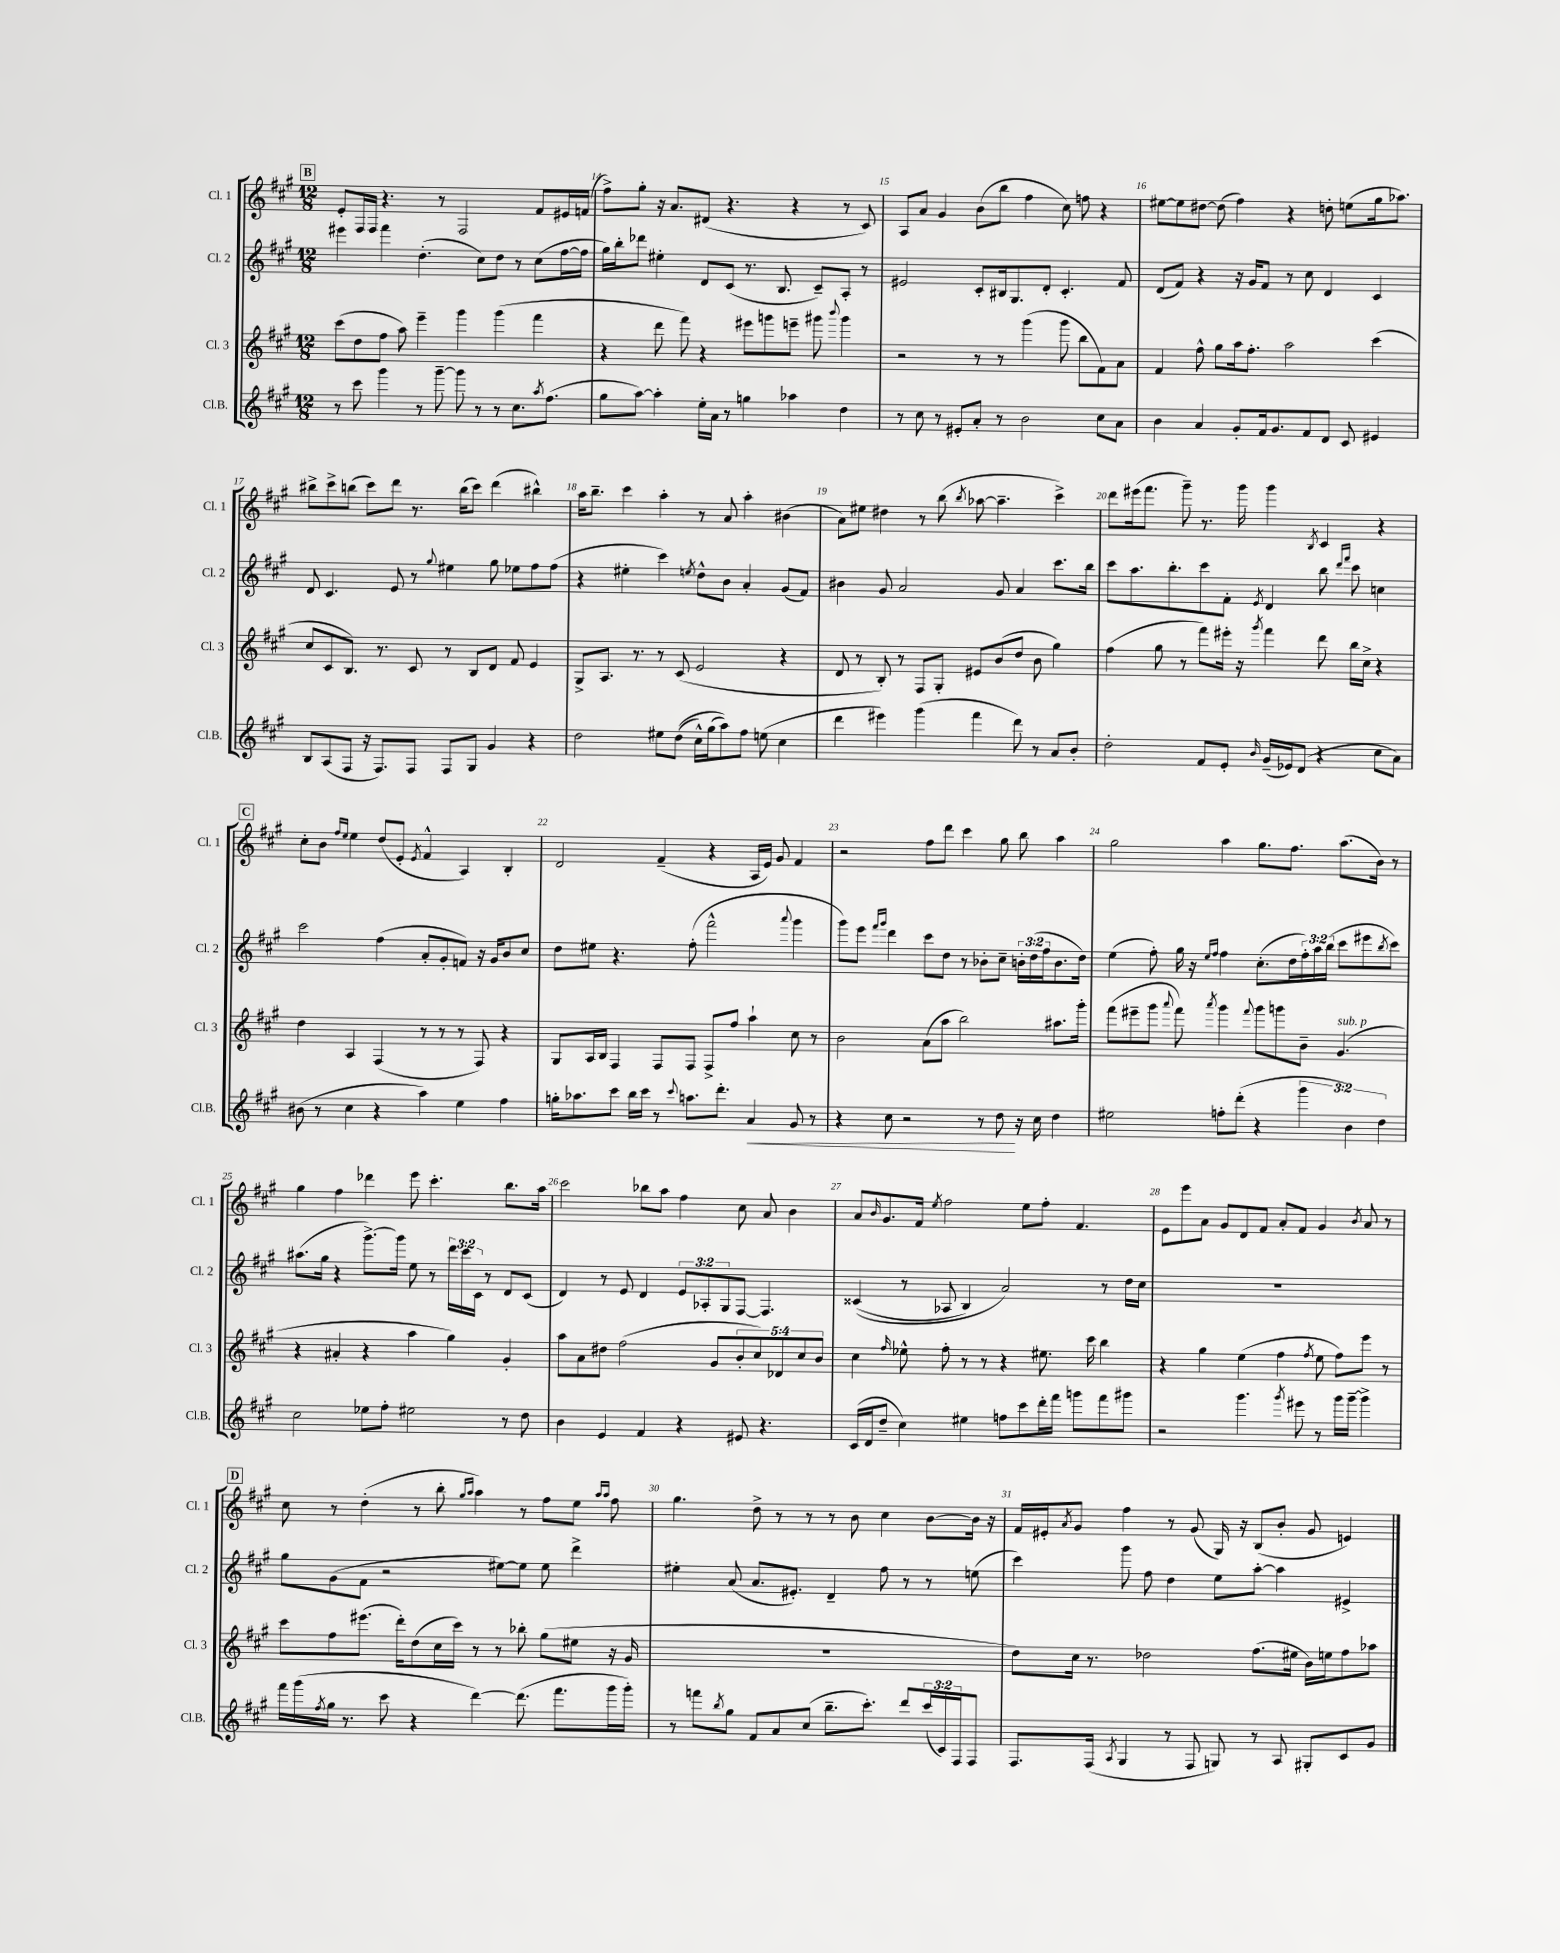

**kern	**kern	**kern	**kern
*staff4	*staff3	*staff2	*staff1
*clefG2	*clefG2	*clefG2	*clefG2
*k[f#c#g#]	*k[f#c#g#]	*k[f#c#g#]	*k[f#c#g#]
*M12/8	*M12/8	*M12/8	*M12/8
8r	(8ccc#\L	4eee#\	8e'/L
8ccc#\	8dd\	.	16F#/L
.	.	.	16F#/JJ
4ggg#\	8ff#\J	4fff#\	4.r
.	8aa\)	.	.
8r	4eee~\	(4.dd'\	.
[8ggg#~\	.	.	8r
8ggg#\]	4ggg#\	.	2F#/
8r	.	8cc#\L)	.
8r	(4ggg#\	8dd\J	.
8.cc#\L	.	8r	.
.	4fff#\	(8cc#\L	8f#/L
8qaa/	.	.	.
(8.ff#\J	.	.	.
.	.	[16ff#\L	16e#/L
.	.	16ff#\]JJ	(16f/JJ
=	=	=	=
8gg#\L	4r	16gg#\LL)	8ff#^\L)
.	.	16bb'\J	.
[8aa\J)	.	8ddd-\J	8gg#'\J
4aa'\]	8ddd\	4ee#'\	16r
.	.	.	8.a/L
.	8fff#\)	.	.
16ee'\LL	4r	8d/L	(8d#/J
16a\JJ	.	.	.
8r	.	(8c#/J	4.r
4gg\	8eee#\L	8.r	.
.	8ggg\	.	.
.	.	8.B/	.
4aa-\	8eee~\J	.	4r
.	8ggg#\	8c#~/L)	.
.	8qqbbb/	.	.
4dd\	4ggg#\	8A'/J	8r
.	.	8r	8c#/)
=	=	=	=
8r	2r	2e#/	8A/L
8cc#\	.	.	8a/J
8r	.	.	4g#/
8e#'/L	.	.	.
8a'/J	8r	8c#'/L	(8b\L
8r	8r	16B#/k	8bb\J
.	.	8.G#/	.
2b\	(4ggg#\	.	4ff#\
.	.	8d'/J	.
.	8ggg#\	4.c#'/	8cc#\)
.	8bb\L	.	8ff\
8cc#\L	8f#\)	.	4r
8a\J	8a\J	8f#/	.
=	=	=	=
4b\	4f#/	(8d/L	[8ee#\L
.	.	8f#/J)	8ee#\]
4a/	8ff#^^\	4r	[8dd#\J
.	8gg#\L	.	(8dd#\]
8g#'/L	16aa\k	16r	4ff#\)
.	8.ff#'\J	16g#/LK	.
16f#/k	.	8f#/J	.
8.g#/	.	.	.
.	2aa\	8r	4r
8f#/	.	8cc#\	.
8d/J	.	4d/	8dd'\
8c#/	.	.	(8ee\L
4e#/	(4ccc#\	4c#/	16gg#\k
.	.	.	8.aa-\J)
=	=	=	=
8B/L	8cc#/L	8d/	8bb#^\L
(8A/	8c#/	4.c#/	8ccc#^\
8F#/J	8.B/J)	.	(8bb\J
16r	.	.	8ccc#\L)
8.F#/L)	8.r	.	.
.	.	8e/	8ddd\J
8F#/J	8c#/	8r	8.r
.	.	8qqgg#/	.
8F#/L	8r	4ee#\	.
.	.	.	(16bb\LK
8G#/J	8B/L	.	8ccc#\J)
4g#/	8d/J	8gg#\	(4ddd\
.	8f#/	8ee-\L	.
4r	4e/	8ff#\	4bb#^^\)
.	.	(8ff#\J	.
=	=	=	=
2dd\	8G#^/L	4r	16aa\LK
.	.	.	8.bb~\J
.	8.A/J	.	.
.	.	4ee#'\	4ccc#\
.	8.r	.	.
8ee#\L	8r	4ccc#\)	4aa'\
&((8dd\J	(8c#/	.	.
.	.	8qee/	.
16cc#^^\LL)	2e/	8dd^^\L	8r
(16gg#\J	.	.	.
8aa\)&)	.	8b\J	8a/
8ff#\J	.	4a'/	4aa'\
(8ee\	.	.	.
4cc#\	4r	(8g#/L	(4b#\
.	.	8f#/J)	.
=	=	=	=
4ddd\	8d/	4b#\	8a\L)
.	8r	.	8ee#\J
4eee#\)	8B'/)	8g#/	4dd#\
.	8r	2a/	.
(4ggg#\	8F#/L	.	8r
.	8G#'/J	.	(8bb\
.	.	.	8qbb/
4fff#\	8e#/L	.	[8aa-\
.	(8b/	8g#/	4.aa-~\]
8ddd\)	8dd/J	4a/	.
8r	8b\	.	.
8a/L	4gg#\)	8.ccc#\L	4ccc#^\)
8b'/J	.	.	.
.	.	16bb\Jk	.
=	=	=	=
2dd'\	(4ff#\	8ccc#\L	8ddd\L
.	.	8.aa\	(16eee#\k
.	.	.	8.fff#\J
.	8gg#\	.	.
.	.	8.bb'\	.
.	8r	.	8ggg#~\)
8f#/L	8fff#\L)	8ccc#\	8.r
8e'/J	16eee#'\Jk	8f#'\J	.
.	16r	.	16ggg#\
16qqb/	8qggg#/	8qe/	.
(16g#~/LL	4fff#\	4d/	4ggg#\
16e-/J)	.	.	.
(8d/J	.	.	.
.	.	.	8qB/
4r	8ddd\	8bb\	4c#/
.	.	16qqddd/LL	.
.	.	16qqfff#/JJ	.
.	16bb\LL	8ccc#\	.
.	16cc#^\JJ	.	.
8cc#\L	4r	4cc\	4r
8a\J)	.	.	.
=	=	=	=
(8b#\	4dd\	2ccc#\	8cc#'\L
8r	.	.	8b\J
.	.	.	16qqff#/LL
.	.	.	16qqee/JJ
4cc#\	4A/	.	4ee\
4r	(4F#/	(4ff#\	(8dd/L
.	.	.	8e'/J
.	.	.	8qe/
4aa\)	8r	8a'/L	4f#^^/
.	8r	8g#'/	.
4ee\	8r	8f/J)	4A/)
.	8F#/)	16r	.
.	.	16g#/LK	.
4ff#\	4r	8b/	4B'/
.	.	8cc#/J	.
=	=	=	=
16gg'\LK	8G#/L	8dd\L	2d/
8.aa-\	.	.	.
.	16A/L	8ee#\J	.
.	16B/JJ	.	.
8ccc#\J	4F#/	4.r	.
16bb\LL	.	.	.
16ccc#\JJ	.	.	.
8r	8F#/L	.	(4f#~/
8qqccc#/	.	.	.
8.aa\L	8F#/J	(8ff#'\	.
.	8F#^/L	2fff#^^\	4r
8.ddd'\J	.	.	.
.	8ff#/J	.	.
4a/	4aa`\	.	16A/LL
.	.	.	16e/JJ)
.	.	.	8g#/
.	.	8qqaaa/	.
8g#/	8cc#\	4ggg#\	4f#/
8r	8r	.	.
=	=	=	=
4r	2b\	8ggg#\L)	2r
.	.	8eee\J	.
.	.	16qqfff#/LL	.
.	.	16qqggg#/JJ	.
8cc#\	.	4ddd\	.
2r	.	.	.
.	(8a\L	8ccc#\L	8ff#\L
.	8aa\J	8dd\J	8ddd\J
.	2bb\)	8r	4ccc#\
8r	.	8b-'\L	.
8dd\	.	8cc#~\J	8gg#\
16r	.	24b'\LL	8bb\
.	.	(24dd\	.
16cc#\	.	.	.
.	.	24ff#\J	.
4dd\	8.aa#\L	8.b\	4aa\
.	16ggg#'\Jk	16dd\Jk)	.
=	=	=	=
2ee#\	(8fff#\L	(4ee\	2gg#\
.	8eee#~\	.	.
.	8ggg#\J	8ff#'\)	.
.	8qqaaa/	.	.
.	8fff#\)	16gg#\	.
.	.	16r	.
.	.	16qqee/LL	.
.	8qaaa/	16qqff#/JJ	.
8ff'\L	4ggg#\	4ff#\	4aa\
(8ddd'\J	.	.	.
.	8qqfff#/	.	.
4r	8ggg#\L	(8.cc#'\L	8.gg#\L
.	8ggg\	.	.
.	.	16dd\L	8.ff#\J
6ggg#\	8b~\J	24ff#'\)	.
.	.	24aa\	.
.	.	(24bb\JJ	.
.	(4.g#/	8ccc#\L	(8.aa\L
6b\)	.	.	.
.	.	8eee#\	.
.	.	.	16b\Jk)
6dd\	.	.	.
.	.	8qbb/	.
.	.	8ccc#\J)	8r
=	=	=	=
2cc#\	4r	(8.aa#\L	4gg#\
.	.	16gg#\Jk	.
.	4a#'/	4r	4ff#\
8ee-\L	4r	[8.ggg#^\L)	4ddd-\
8ff#'\J	.	.	.
.	.	16ggg#\]Jk	.
2ee#\	4aa\	8ee\	8eee\
.	.	8r	4.ccc#'\
.	4gg#\)	24ddd\LL	.
.	.	24ccc#\	.
.	.	24c#\JJ	.
.	.	8r	.
8r	4g#'/	8d/L	8.bb\L
8dd\	.	(8c#/J	.
.	.	.	16aa\Jk
=	=	=	=
4b\	8aa\L	4d/)	2ccc#\
.	8a\	.	.
4e/	8dd#\J	8r	.
.	(2ff#\	8e/	.
4f#/	.	4d/	8bb-\L
.	.	.	8aa\J
4r	.	12e/L	4ff#\
.	.	12A-'/	.
.	8g#/L	.	.
.	.	12G#/	.
8e#/	10b'/	[8F#/J	8cc#\
.	10cc#/)	.	.
4.r	.	4.F#/]	8a/
.	10d-/	.	.
.	.	.	4b\
.	10cc#/	.	.
.	10b/J	.	.
=	=	=	=
(16c#/LL	4cc#\	&((4c##/	8a/L
16d/J	.	.	.
.	.	.	16qqb/
8dd~/J	.	.	8.g#/
.	16qqff#/	.	.
4cc#\)	8ee-^^\	8r	.
.	.	.	16f#/Jk
.	.	.	8qee/
.	8ff#'\	8A-/	2ff#\
4ee#\	8r	4B/)	.
.	8r	.	.
8ff\L	4r	2a/&)	.
8ccc#\	.	.	8ee\L
16ddd'\L	8.ee#\	.	8ff#'\J
16fff#\JJ	.	.	.
8ggg\L	.	.	4.f#/
.	16ccc#\	.	.
8fff#\	4bb\	8r	.
8ggg#\J	.	16dd\LL	.
.	.	16cc#\JJ	.
=	=	=	=
2r	4r	1.r	8e\L
.	.	.	8eee\
.	4gg#\	.	8a\J
.	.	.	8g#/L
4.ggg#\	(4ee\	.	8d/
.	.	.	8f#/J
.	4ff#\	.	8a'/L
8qggg#/	.	.	.
8eee#\	.	.	8f#/J
.	8qff#/	.	.
8r	8ee\	.	4g#/
16ggg#\LL	8ff#\L)	.	.
[16ggg#~\JJ	.	.	.
.	.	.	8qb/
4ggg#^\]	8eee\J	.	8a/
.	8r	.	8r
=	=	=	=
16fff#\LL	8ccc#\L	8gg#\L	8cc#\
(16ggg#\	.	.	.
8qff#/	.	.	.
16gg#\JJ	8ff#\	(8g#\	8r
8.r	.	.	.
.	(8.eee#\J	8f#\J	(4dd'\
8ccc#\	.	2r	.
.	16ddd'\LK)	.	.
4r	(8dd\	.	8r
.	16cc#\L	.	8bb'\
.	16ccc#\JJ)	.	.
.	.	.	16qqgg#/LL
.	.	.	16qqaa/JJ
[4ddd\)	8r	.	4aa\)
.	8r	[8ee#\L)	.
(8.ddd\]	8bb-'\	8ee#\]J	8r
.	(8gg#\L	8ee#\	8ff#\L
8.fff#\L	.	.	.
.	8ee#\J	4ddd^\	8ee\J
.	.	.	16qqaa/LL
.	.	.	16qqaa/JJ
16ggg#\L	16r	.	8ff#\
16ggg#'\JJ)	16g#/	.	.
=	=	=	=
8r	1.r	4ee#'\	4.gg#\
8fff\L	.	.	.
8qbb/	.	.	.
8gg#\J	.	(8a/	.
8f#/L	.	8.a/L	8dd^\
8a/	.	.	8r
.	.	8.e#'/J)	.
(8cc#/J	.	.	8r
8.bb~\L	.	4d~/	8r
.	.	.	8b\
8.ccc#'\J)	.	.	.
.	.	8ff#\	4cc#\
8ddd/L	.	8r	.
(24ccc#/L	.	8r	[8b\L
24c#/)	.	.	.
24F#/J	.	.	.
8F#/J	.	(8ee\	16b\]Jk
.	.	.	16r
=	=	=	=
8.F#/L	8dd\L)	4ccc#\)	16f#/LL
.	.	.	16e#'/J
.	.	.	8qa/
.	16cc#\Jk	.	8g#/J
(16F#/Jk	8.r	.	.
8qA/	.	.	.
4G#/	.	8ggg#\	4ff#\
.	2dd-\	8ff#\	.
8r	.	4dd\	8r
8F#/	.	.	(8g#/
8G/)	.	8ee\L	16G#/)
.	.	.	16r
8r	(8.ff#\L	[8aa'\J	(8B/L
8A/	.	4aa\]	8b'/J
.	16ee#\Jk	.	.
8G#'/L	16b\LL)	.	8g#/
.	16ee\J	.	.
8c#/	8ff#\	4e#^/	4e/)
8g#/J	8aa-\J	.	.
==	==	==	==
*-	*-	*-	*-
